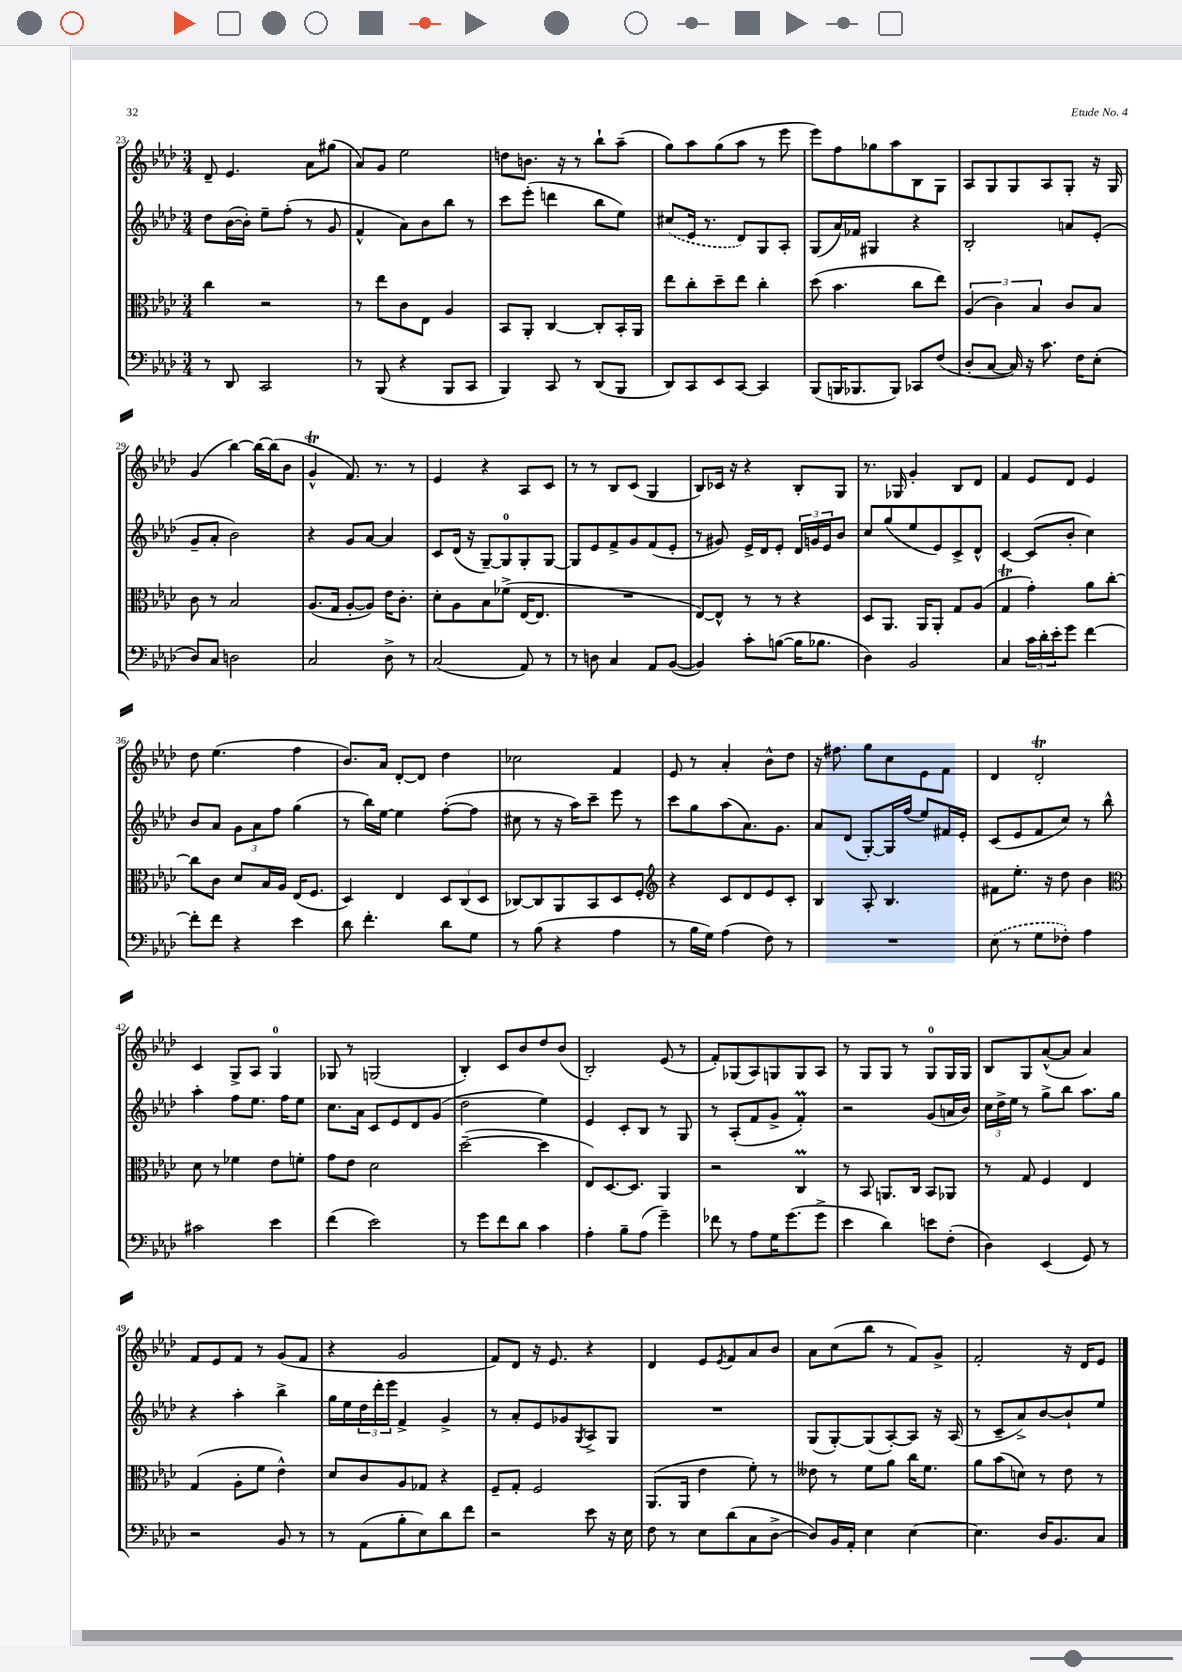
<<
\new StaffGroup <<
\new Staff = "s0" {
    \clef treble \key aes \major \numericTimeSignature \time 3/4
    des'8-- ees'4. aes'8 gis''8( |
    aes'8) g'8 ees''2 |
    d''8 b'8. r16 r8 bes''8-! aes''8--( |
    g''8) aes''8 g''8( aes''8 r8 ees'''8 |
    ees'''8) f''8 ges''8 aes''8 bes8 g8 |
    aes8 g8 g8 aes8 g8-. r16 g16 |
    g'4( bes''4~) bes''16~ bes''16( bes'8 |
    g'4-^\trill f'8.) r8. r8 |
    ees'4 r4 aes8 c'8 |
    r8 r8 bes8 c'8( g4 |
    bes8) ces'16 r16 r4 bes8-. g8 |
    r8. ges16 g'4-. bes8 des'8 |
    f'4 ees'8 des'8 ees'4 |
    des''8 ees''4.( f''4 |
    bes'8.) aes'16 des'8~-. des'8 des''4 |
    ces''2 f'4 |
    ees'8 r8 aes'4-. bes'8-^ des''8 |
    r16 fis''8. g''8 c''8 ees'8 f'8 |
    des'4 des'2-.\trill |
    c'4 g8-> aes8 g4-0 |
    ges8 r8 g2( |
    bes4-.) c'8 bes'8 des''8 bes'8( |
    bes2-.) ees'8( r8 |
    f'8-.) ges8( aes8) g8 g8 aes8 |
    r8 g8 g8 r8 g8-0 g16 g16 |
    bes8 g8 aes'8~-^( aes'8 aes'4) |
    f'8 ees'8 f'8 r8 g'8( f'8 |
    r4 g'2 |
    f'8) des'8 r16 ees'8. r4 |
    des'4 ees'8 \acciaccatura { ees'8 } f'8 aes'8 bes'8 |
    aes'8 c''8( bes''8 r8 f'8) g'8-> |
    f'2-. r16 des'16 ees'8 \bar "|." |
}
\new Staff = "s1" {
    \clef treble \key aes \major \numericTimeSignature \time 3/4
    des''8 bes'16~( bes'16-.) ees''8-- f''8-.( r8 g'8 |
    f'4-^ aes'8) bes'8 bes''8 r8 |
    c'''8 ees'''8-.( d'''4 bes''8 ees''8) |
    \once \slurDashed cis''8( ees'16 r8. des'8) g8 aes8-. |
    g8( aes'16) fes'16 gis4 r4 |
    bes2-. a'8 ees'8-.( |
    g'8-- aes'8-. bes'2) |
    r4 g'8 aes'8~ aes'4 |
    c'8 des'16( r16 g8~--) g8-0 g8-. g8~ |
    g8 ees'8 f'8-> g'8 f'8( ees'8-. |
    r8 gis'8) ees'16-> des'16 ees'8-. \tuplet 3/2 { des'16 g'16 ees'16 } bes'8 |
    c''8 g''8( ees''8 ees'8) c'8-> des'8-^ |
    c'4~ c'8( bes'8-. c''4) |
    bes'8 aes'8 \tuplet 3/2 { g'8 aes'8 f''8 } g''4( |
    r8 bes''16) ees''16~ ees''4 f''8~-.( f''8 |
    cis''8 r8 r16 aes''16) c'''8-- ees'''8 r8 |
    c'''8 g''8 aes''8( aes'8.) g'8. |
    aes'8 des'8( g8~-.) g16 f''16( ees''8) fis'16 ees'16-. |
    c'8( ees'8 f'8 c''8) r8 bes''8-^ |
    aes''4-. f''8 ees''8. f''16 ees''8 |
    c''8. aes'16 c'8 ees'8 des'8 g'8( |
    des''2 ees''4) |
    ees'4 c'8-. bes8 r8 g8 |
    r8 aes8-.( f'8 g'8-> f'4-.\prall) |
    r2 g'8( a'16 bes'16) |
    \tuplet 3/2 { c''16 des''16-> ees''16 } r8 g''8-> bes''8 aes''8. g''16 |
    r4 aes''4-. bes''4-> |
    g''16 ees''16 \tuplet 3/2 { des''16 des'''16-. ees'''16 } f'4-> g'4-> |
    r8 aes'8-. ees'8 ges'8 \acciaccatura { g8 } aes8-> g8 |
    R2. |
    g8( g8~-.) g8( aes8~-.) aes8 r16 aes16( |
    r8 c'8-- aes'8->) bes'8~ bes'8-! ees''8 \bar "|." |
}
\new Staff = "s2" {
    \clef alto \key aes \major \numericTimeSignature \time 3/4
    c''4 r2 |
    r8 ees''8 c'8 ees8 aes4 |
    bes,8 aes,8-. c4~ c8-. bes,16-. aes,16 |
    ees''8 c''8-. des''8-- ees''8 c''4-. |
    des''8( bes'4. c''8 ees''8) |
    \tuplet 3/2 { aes4( c'4) bes4 } c'8 bes8 |
    c'8 r8 bes2 |
    aes8.( g16 aes8~-. aes8) ees'16 c'8.-. |
    des'8-. aes8 bes8 fes'8->( ees16~ ees8. |
    R2. |
    ees8~) ees8-^ r8 r8 r4 |
    des8 aes,8. aes,16 aes,8-. g8 aes8( |
    g4\trill g'4-.) aes'8 c''8~-. |
    c''8 c'8 des'8 bes16 aes16 ees16( f8. |
    des4) ees4 \tuplet 3/2 { des8 c8( des8 } |
    ces8~) ces8 aes,8 bes,8 des8 f8-. |
    \clef treble r4 c'8 des'8 ees'8 c'8-. |
    bes4 aes8-. bes4. |
    fis'8 ees''8.-. r16 des''8 bes'4 |
    \clef alto des'8 r8 fes'4 ees'8 f'8-. |
    g'8 ees'8 des'2 |
    des''2~--( des''4 |
    ees8) des8.~ des8. aes,4 |
    r2 c4\prall |
    r8 bes,8 a,8. c16 bes,8 aes,8 |
    r8 g8 f4 ees4 |
    g4( aes8-. f'8 ees'4-^) |
    des'8 c'8 aes8 ges8 r4 |
    f8-- g8-. f2 |
    aes,8.( aes,16 ees'4 f'8-.) r8 |
    eeses'8 r8 f'8 aes'8 c''16 f'8. |
    aes'8 bes'8( d'8) r8 ees'8 r8 \bar "|." |
}
\new Staff = "s3" {
    \clef bass \key aes \major \numericTimeSignature \time 3/4
    r8 des,8 c,2 |
    r8 bes,,8( r4 bes,,8 c,8 |
    bes,,4) c,8 r8 des,8( bes,,8 |
    des,8) c,8 ees,8 c,8~ c,4 |
    bes,,8( b,,16 bes,,8. bes,,8) ces,8 f8( |
    des8-. c8~ c16) r16 c'8. f16 ees8-.( |
    des8) c8 d2 |
    c2 des8-> r8 |
    c2( aes,8) r8 |
    r8 d8 c4 aes,8 bes,8~( |
    bes,4) c'8-. b8~( b16 bes8. |
    des4) bes,2 |
    c4 \tuplet 3/2 { c'16 des'16-. ees'16-. } g'8 f'4~ |
    f'8-. f'8 r4 ees'4 |
    des'8 f'4.-. des'8 g8 |
    r8 bes8( r4 aes4 |
    r8 bes16 g16) aes4( f8) r8 |
    R2. |
    \once \slurDashed ees8( r8 g8 fes8-.) aes4 |
    cis'2 ees'4 |
    f'4( ees'2) |
    r8 g'8 f'8 des'8 c'4 |
    aes4-. bes8-- aes8( g'4--) |
    fes'8 r8 aes8 g16 g'8.( g'8-> |
    ees'4 des'4) e'8 f8-.( |
    des4) ees,4( g,8) r8 |
    r2 bes,8 r8 |
    r8 aes,8( bes8-. ees8) des'8 f'8 |
    r2 ees'8 r16 ees16 |
    f8 r8 ees8 des'8( c8 des8~-> |
    des8) bes,16 aes,16-. ees4 ees4~ |
    ees4. des16 bes,8. c8 \bar "|." |
}
>>
>>
\layout { \context { \Score currentBarNumber = #23 } }
